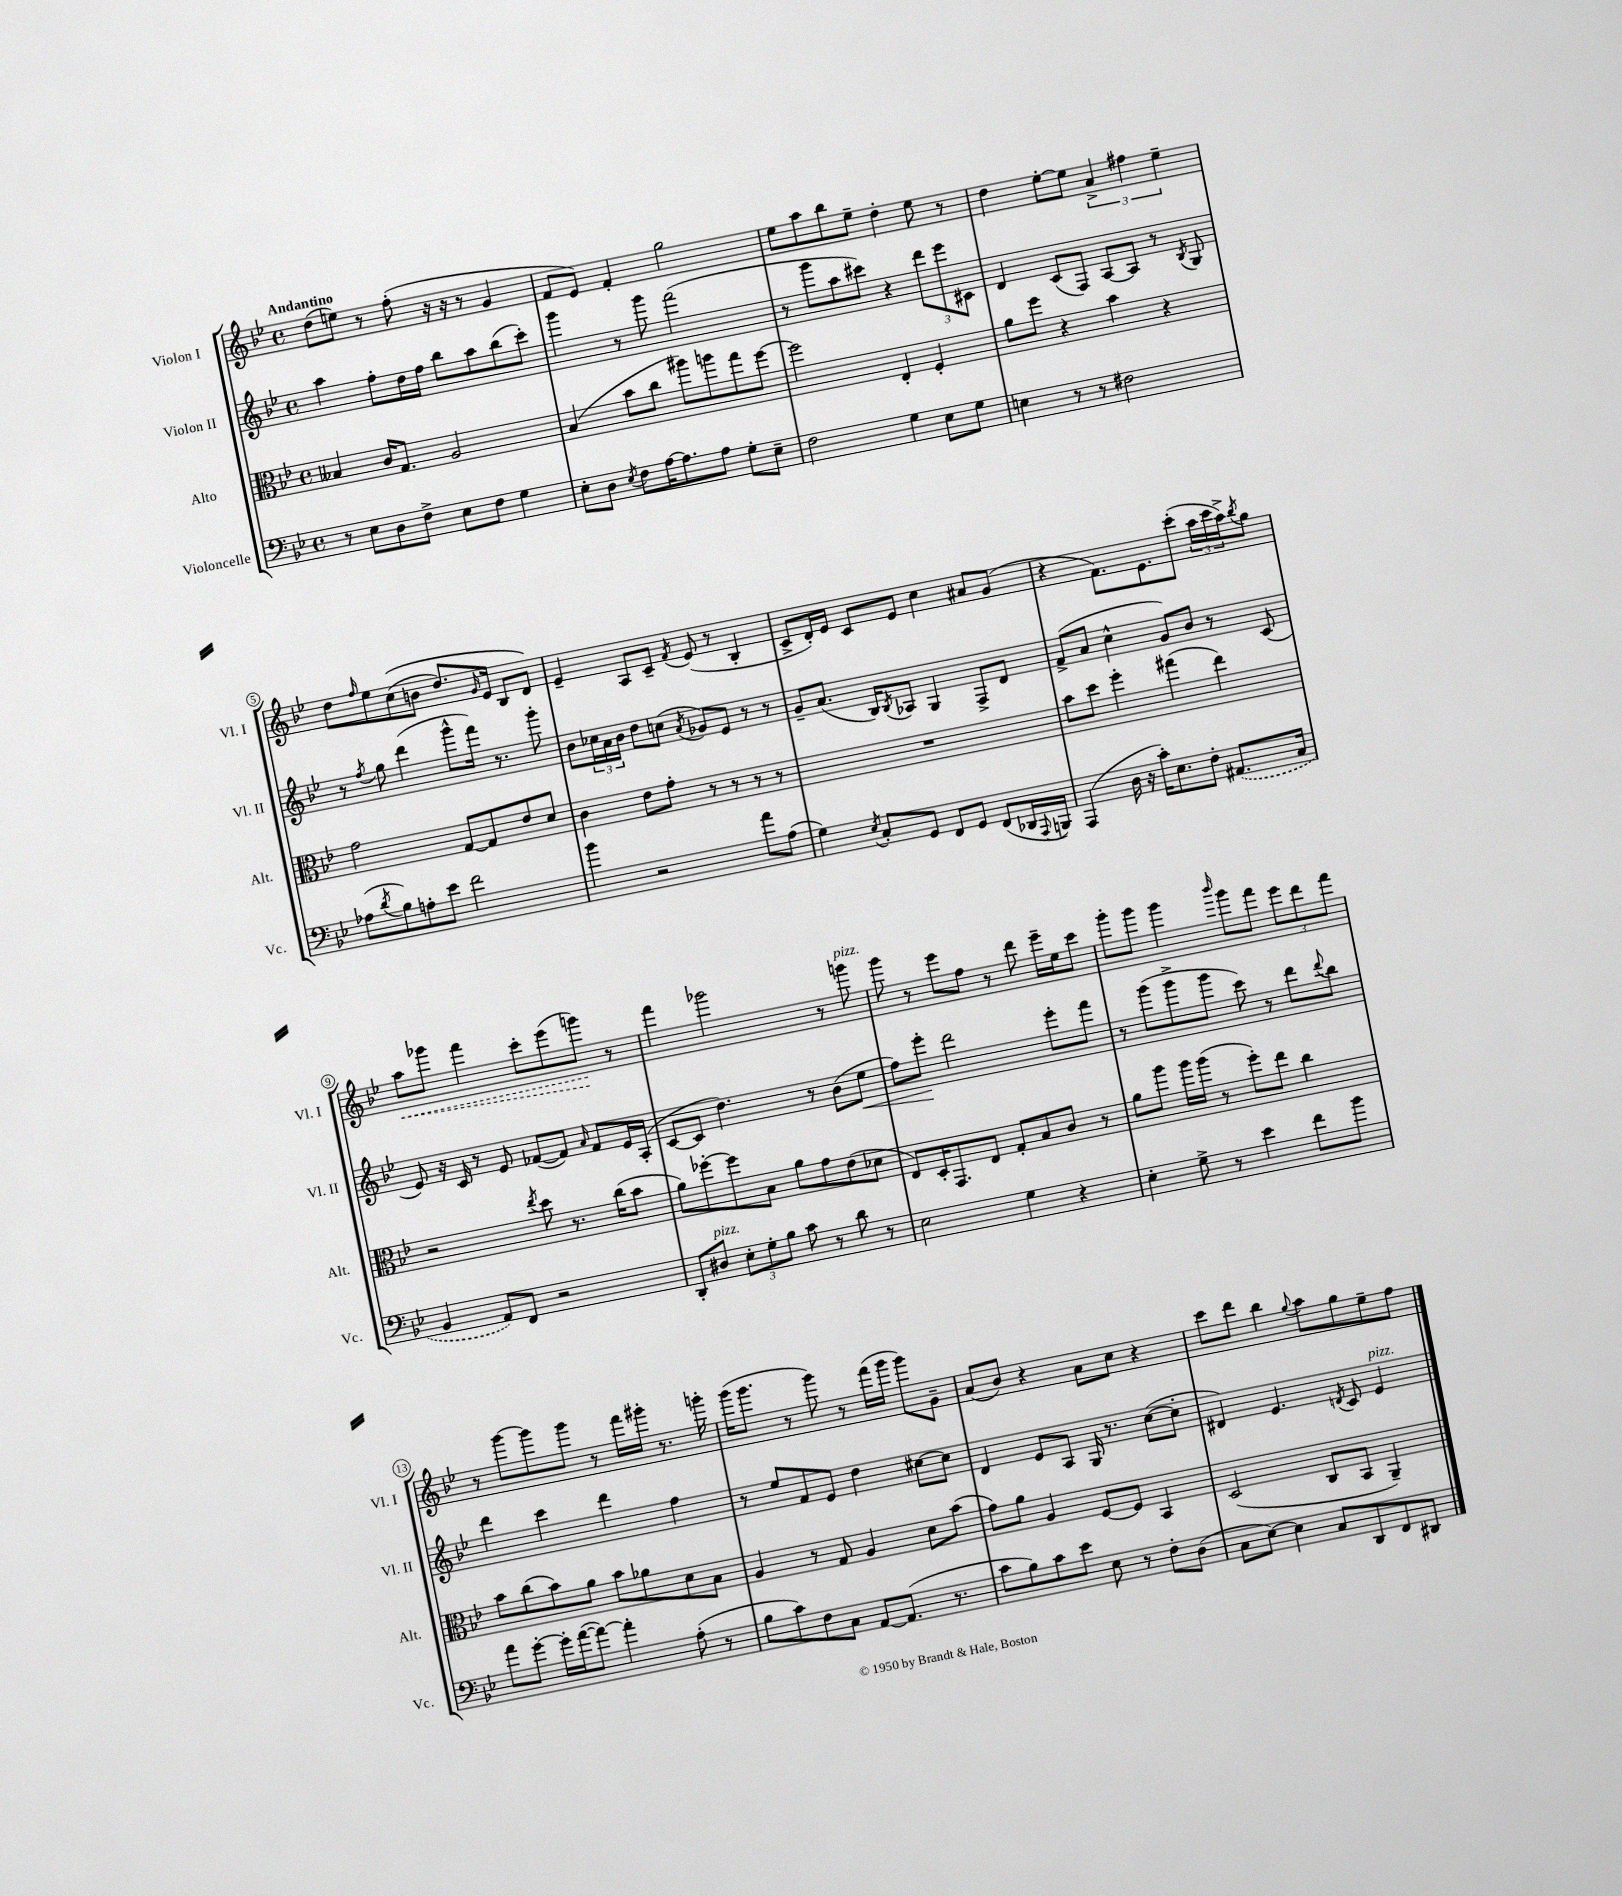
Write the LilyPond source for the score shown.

<<
\new StaffGroup <<
\new Staff = "s0" \with { instrumentName = "Violon I" shortInstrumentName = "Vl. I" } {
    \clef treble \key bes \major \defaultTimeSignature \time 4/4 \tempo "Andantino"
    d''8( e''8) r8 f''8-.( r16 r16 r8 g'4 |
    f'8 ees'8) f'4-. g''2 |
    ees''8 a''8 bes''8 ees''8-- d''4-. ees''8 r8 |
    d''4 ees''8~-. ees''8 \tuplet 3/2 { a'4-> fis''4 ees''4-- } |
    d''8 \grace { f''16 } ees''8 c''8(\( b'8 d''8.) \grace { g'16 } ees'16 bes8 d'8\) |
    ees'4-- a8 c'8-- \acciaccatura { f'8 } ees'8( r8 bes4-. |
    c'8-> d'16-.) ees'16 c'8 ees'8 c''4 ais'8 g'8( |
    r4 f'8.) ees'8. c'''8-.( \tuplet 3/2 { a''16 c'''16 a''16->) } \acciaccatura { bes''8 } g''8 |
    \once \override Hairpin.style = #'dashed-line a''8\< ges'''8 f'''4 c'''8-. ees'''8( g'''8\!) r8 |
    f'''4 ges'''2 r8 g'''8^\markup { \italic "pizz." } |
    g'''8 r8 ees'''8 f''8 r8 d'''8 ees'''16-- ees''16 c'''8 |
    g'''8-. g'''8 g'''4 \grace { bes'''16 } g'''8 f'''8 \tuplet 3/2 { ees'''8 d'''8 f'''8 } |
    r8 g'''8~ g'''8 g'''8 r8 f'''16 gis'''16-. r8. g'''16-. |
    g'''16( g'''8. r8 g'''8) r8 f'''16( g'''16 g'''8) g'8-- |
    a'8( bes'8) r4 a'8 c''8 r4 |
    c'''8 d'''8 bes''4 \appoggiatura { g''8 } a''8 g''8 ees''8-- f''8 \bar "|." |
}
\new Staff = "s1" \with { instrumentName = "Violon II" shortInstrumentName = "Vl. II" } {
    \clef treble \key bes \major \defaultTimeSignature \time 4/4
    a''4 f''8-. d''16 f''16 bes''8 a''8 bes''8( c'''8-.) |
    g'''4 r8 g'''8 f'''2( |
    r8 g'''8 a''8 cis'''8) r4 \tuplet 3/2 { d'''8 ees'''8 cis'8 } |
    d'4 c'8( f8) a8~ a8 r8 \acciaccatura { bes8 } g8 |
    r8 \acciaccatura { f''8 } g''8 d'''4( g'''8-^ f'''16) r8. g'''8-. |
    bes'8 \tuplet 3/2 { ces''16 a'16 bes'16 } d''8 c''8( \acciaccatura { a'8 } ges'8) ees'8 r8 r8 |
    g'8-- a'8.( bes16) \acciaccatura { bes8 } aes8 g4 f8-> d'8 |
    f'8->( a'8 c''4-^ g'8) bes'8 r8 c'8( |
    ees'8) r16 c'16 r8 ees'8 fes'8~( fes'8) \grace { a'16 } fes'8 ees'16 a16-.( |
    c'8~ c'8 d''4.) r8 bes'8( ees''8\< |
    f''8) ees'''8-.\! d'''2 ees'''8-. f'''8 |
    r8 g'''8( g'''8-> g'''8 c'''8) r8 d'''8 \appoggiatura { d'''8 } bes''8 |
    d'''4 c'''4 d'''4 f''4 |
    r8 ees''8 f'8 ees'8 d''4 cis''8~ cis''8 |
    d'4 ees'8 a8 g16 r8. c''8~( c''8-. |
    dis'4) ees'4. \acciaccatura { d'8 } c'8 ees'4^\markup { \italic "pizz." } \bar "|." |
}
\new Staff = "s2" \with { instrumentName = "Alto" shortInstrumentName = "Alt." } {
    \clef alto \key bes \major \defaultTimeSignature \time 4/4
    beses4 c'16 g8. a2 |
    bes4( bes'8 c''8 ais''8) a''8 g''8 f''8~ |
    f''2 ees4-. f4-. |
    a'8 f''8 r4 bes'4 r4 |
    g'2 g8~ g8 ees'8 d'8 |
    c'4 ees'8 g'8-. r8 r8 r8 r8 |
    R1 |
    bes'8 d''8 f''4-. gis''4( ees''4) |
    r2 \acciaccatura { ees''8 } d''8 r8. c''16( bes'8 |
    a'8) fes''8~-. fes''8 bes8 a'8 g'8 ees'8( des'8 |
    ees8) d16-. g,8. ees8 g8-. bes8 c'8 r8 |
    a'8 a''8 a''16 a''16( r8 f''8-.) ees''8 c''4 |
    bes'8 c''8( bes'8) a'8 bes'8 aes'8 d'8 bes8 |
    a4 r8 g8 a4 d'8 bes'8( |
    g'8) a'8 a4 f8~ f8 bes,4 |
    d2( c8 bes,8 a,4--) \bar "|." |
}
\new Staff = "s3" \with { instrumentName = "Violoncelle" shortInstrumentName = "Vc." } {
    \clef bass \key bes \major \defaultTimeSignature \time 4/4
    r8 ees8 d8 f8-> ees8 f8 g4 |
    ees8-. d8 \acciaccatura { ees8 } f8 a16~ a8. a8 g8-. ees8-- |
    f2 g4 ees8 g8 |
    e4 r8 r8 fis2 |
    aes8( \acciaccatura { d'8 } bes8) a8-. ees'8 f'2 |
    bes'4 r2 a'8 a8( |
    g4) \acciaccatura { ees8 } c8-. g,8 f,8 g,8 f,8( des,16 \appoggiatura { a,,8 } b,,16) |
    a,,4( d16 r16 c'16-.) ees8. f8-. \once \slurDashed ais,8.( c16 |
    bes,4 a,8) f,8 r2 |
    d,8-. dis8^\markup { \italic "pizz." } \tuplet 3/2 { ees8-. g8-. bes8 } c'8 r8 d'8 r8 |
    ees2 g4 r4 |
    ees4-. g8-> r8 ees'4 f'8 bes'8 |
    a'8 g'8~-. g'16-. a'16~( a'8~) a'4-. a8-.( r8 |
    bes8 c'8) f8 c8 a,8~ a,8.( r8. |
    c'8 bes8) c'8 ees'8 ees8 r8 f8-. d8( |
    c8 ees8~) ees4 c8 d,8 f,8 dis,8 \bar "|." |
}
>>
>>
\layout { \context { \Score \override BarNumber.stencil = #(make-stencil-circler 0.1 0.3 ly:text-interface::print) } }
